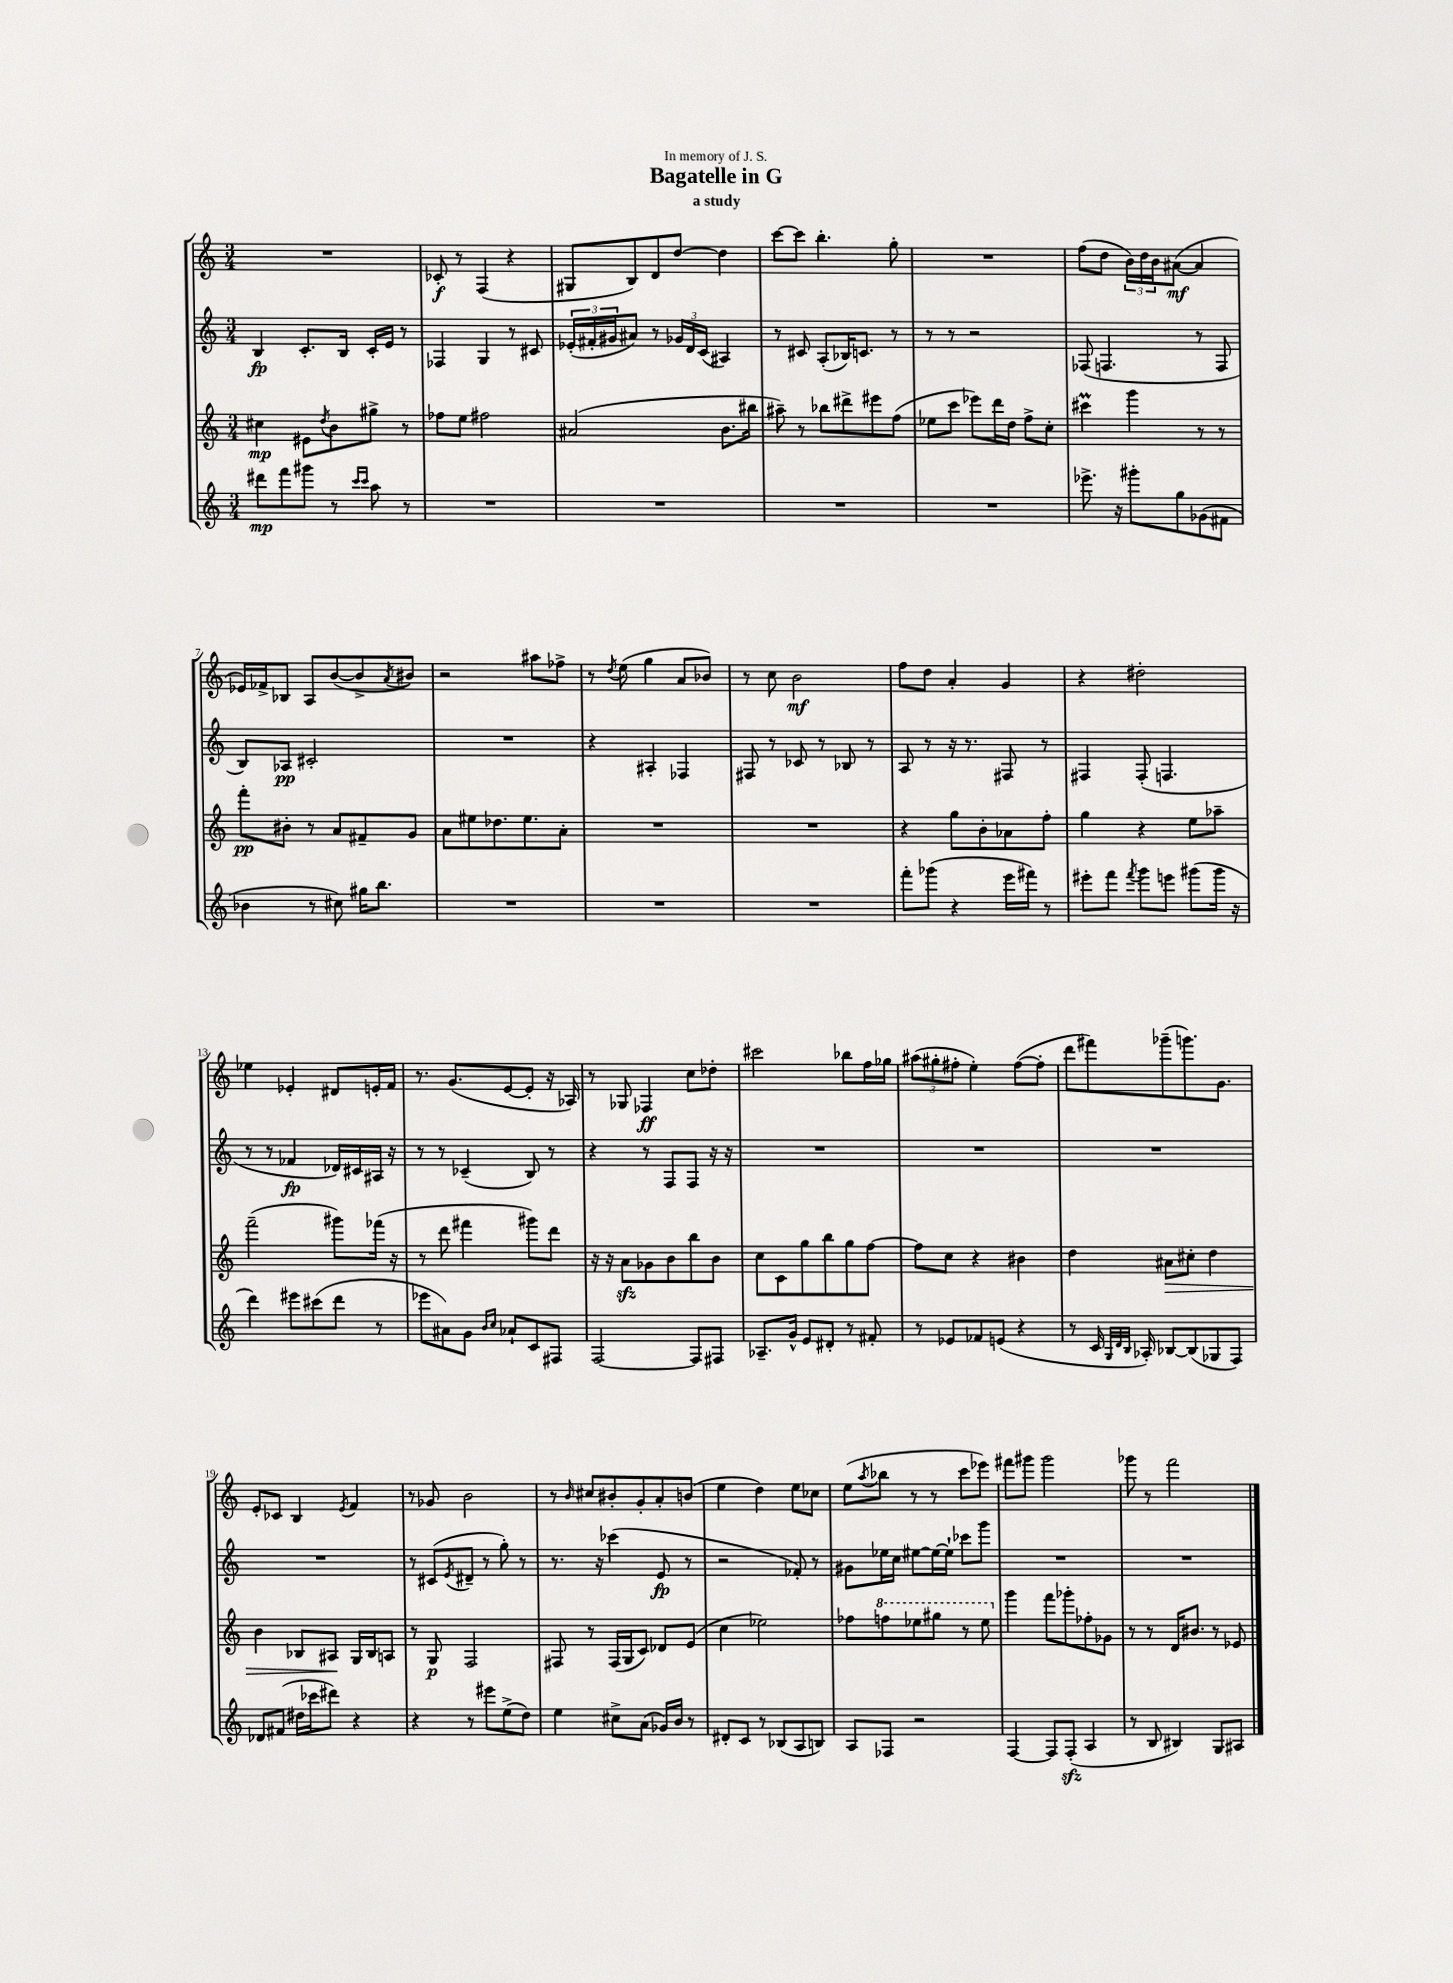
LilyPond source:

\header { title = "Bagatelle in G" subtitle = "a study" dedication = "In memory of J. S." }
<<
\new StaffGroup <<
\new Staff = "s0" {
    \clef treble \key c \major \numericTimeSignature \time 3/4
    R2. |
    ces'8-.\f r8 f4( r4 |
    gis8 b8) d'8 d''8~ d''4 |
    c'''8~ c'''8 b''4.-. g''8-. |
    R2. |
    f''8( d''8 \tuplet 3/2 { b'16) d''16 b'16 } ais'8~\mf( ais'4 |
    ees'16) fes'16-> bes8 a8 b'8~( b'8-> \acciaccatura { a'8 } bis'8) |
    r2 ais''8 fes''8-> |
    r8 \acciaccatura { d''8 } e''8( g''4 a'8 bes'8) |
    r8 c''8 b'2\mf |
    f''8 d''8 a'4-. g'4 |
    r4 dis''2-. |
    ees''4 ees'4-. dis'8 e'16-. f'16 |
    r8. g'8.( e'8~ e'8-. r16 aes16) |
    r8 ges8 fes4\ff c''8 des''8-. |
    cis'''2 bes''8 f''16 ges''16 |
    \tuplet 3/2 { ais''8( gis''8-. fis''8-. } e''4-.) fis''8~( fis''8-. |
    d'''8 fis'''8) ges'''8--( g'''8.) g'8. |
    e'8-. ces'8 b4 \acciaccatura { e'8 } f'4 |
    r8 ges'8 b'2 |
    r8 \grace { b'16 } cis''8 bis'8-. g'8-. a'8-. b'8( |
    e''4 d''4) e''8 ces''8 |
    e''8( \acciaccatura { a''8 } bes''8 r8 r8 c'''8 ees'''8) |
    fis'''8 gis'''8 gis'''2 |
    ges'''8 r8 f'''2 \bar "|." |
}
\new Staff = "s1" {
    \clef treble \key c \major \numericTimeSignature \time 3/4
    b4\fp c'8.-. b16 c'16-. e'16 r8 |
    fes4 g4 r8 cis'8 |
    \tuplet 3/2 { ees'16-.( fis'16-. gis'16 } ais'8) r8 \tuplet 3/2 { ges'16 d'16 c'16( } ais4) |
    r8 cis'8 a8-.( bes16) c'8. r8 |
    r8 r8 r2 |
    fes8( f4. r8 f8 |
    b8) aes8\pp cis'2-. |
    R2. |
    r4 ais4-. fes4 |
    fis8 r8 ces'8 r8 bes8 r8 |
    a8 r8 r16 r8. fis8 r8 |
    fis4 fis8-.( f4. |
    r8 r8 fes'4\fp des'16) cis'16 ais16 r16 |
    r8 r8 ces'4--( b8) r8 |
    r4 r8 f8 f8 r16 r16 |
    R2. |
    R2. |
    R2. |
    R2. |
    r8 cis'8( \acciaccatura { e'8 } dis'8-- r8 g''8-.) r8 |
    r8. r16 ces'''4( e'8\fp r8 |
    r2 fes'8-.) r8 |
    gis'8 ees''16 c''16 eis''8~ eis''16~ eis''16-! ces'''8 g'''8 |
    R2. |
    R2. \bar "|." |
}
\new Staff = "s2" {
    \clef treble \key c \major \numericTimeSignature \time 3/4
    cis''4\mp eis'8 \acciaccatura { d''8 } b'8 gis''8-> r8 |
    fes''8 e''8 fis''2 |
    ais'2( b'8. bis''16 |
    ais''8--) r8 bes''8 dis'''8-> eis'''8 f''8( |
    ees''8 c'''8 ees'''8) d'''16 d''16 f''8-> c''8-. |
    cis'''4\prall g'''4 r8 r8 |
    f'''8-.\pp bis'8-. r8 a'8 fis'8-- g'8 |
    a'8 eis''8 des''8. eis''8. a'8-. |
    R2. |
    R2. |
    r4 g''8 b'8-. aes'8 f''8-. |
    g''4 r4 e''8 aes''8-- |
    f'''2--( gis'''8) fes'''16( r16 |
    r8 d'''8 fis'''4 gis'''8) d'''8 |
    r16 r16 a'8\sfz ges'8 b'8 b''8 b'8 |
    c''8 c'8 g''8 b''8 g''8 f''8~ |
    f''8 c''8 r4 bis'4 |
    d''4 ais'8\> cis''8-. d''4 |
    b'4 bes8 ais8\! g16 bes16 a8 |
    r8 g8\p f2 |
    fis8 r8 fis16( g16 c'8) des'8 e'8( |
    c''4 ees''2) |
    fes''8 \ottava #1 f'''!8 ees'''8 gis'''8 r8 ees'''8 \ottava #0 |
    g'''4 f'''8 ges'''8-. fes''8-. ges'8 |
    r8 r8 d'16 bis'8. r8 ees'8 \bar "|." |
}
\new Staff = "s3" {
    \clef treble \key c \major \numericTimeSignature \time 3/4
    dis'''8\mp f'''8 gis'''8 r8 \grace { c'''16 c'''16 } a''8 r8 |
    R2. |
    R2. |
    R2. |
    R2. |
    ees'''8.-> r16 gis'''8-. g''8 ges'8( fis'8 |
    bes'4 r8 cis''8) gis''16 b''8. |
    R2. |
    R2. |
    R2. |
    f'''8-. ges'''8( r4 e'''16 fis'''16) r8 |
    eis'''8-. f'''8 \acciaccatura { f'''8 } g'''8 e'''8 gis'''8( gis'''16 r16 |
    d'''4) eis'''8 cis'''8( d'''8 r8 |
    ees'''8 ais'8) g'8 \grace { b'16 c''16 } aes'8-! c'8 fis8 |
    f2~ f8 fis8 |
    aes8.-- g'16-^ e'8 dis'8-. r8 fis'8-. |
    r8 ees'8 fes'8 e'8( r4 |
    r8 c'16 \grace { g32 d'32 b32 } aes16-.) bes8~ bes8( ges8 f8) |
    des'8 fis'8( dis''16 ces'''16 dis'''8) r4 |
    r4 r8 eis'''8 e''8->( d''8) |
    e''4 cis''8-> a'8( ges'16) b'16 r8 |
    dis'8-. c'8 r8 bes8( a8 b8) |
    a8 fes8 r2 |
    f4~ f8 f8-.\sfz( a4 |
    r8 b8 bis4) g8 ais8 \bar "|." |
}
>>
>>
